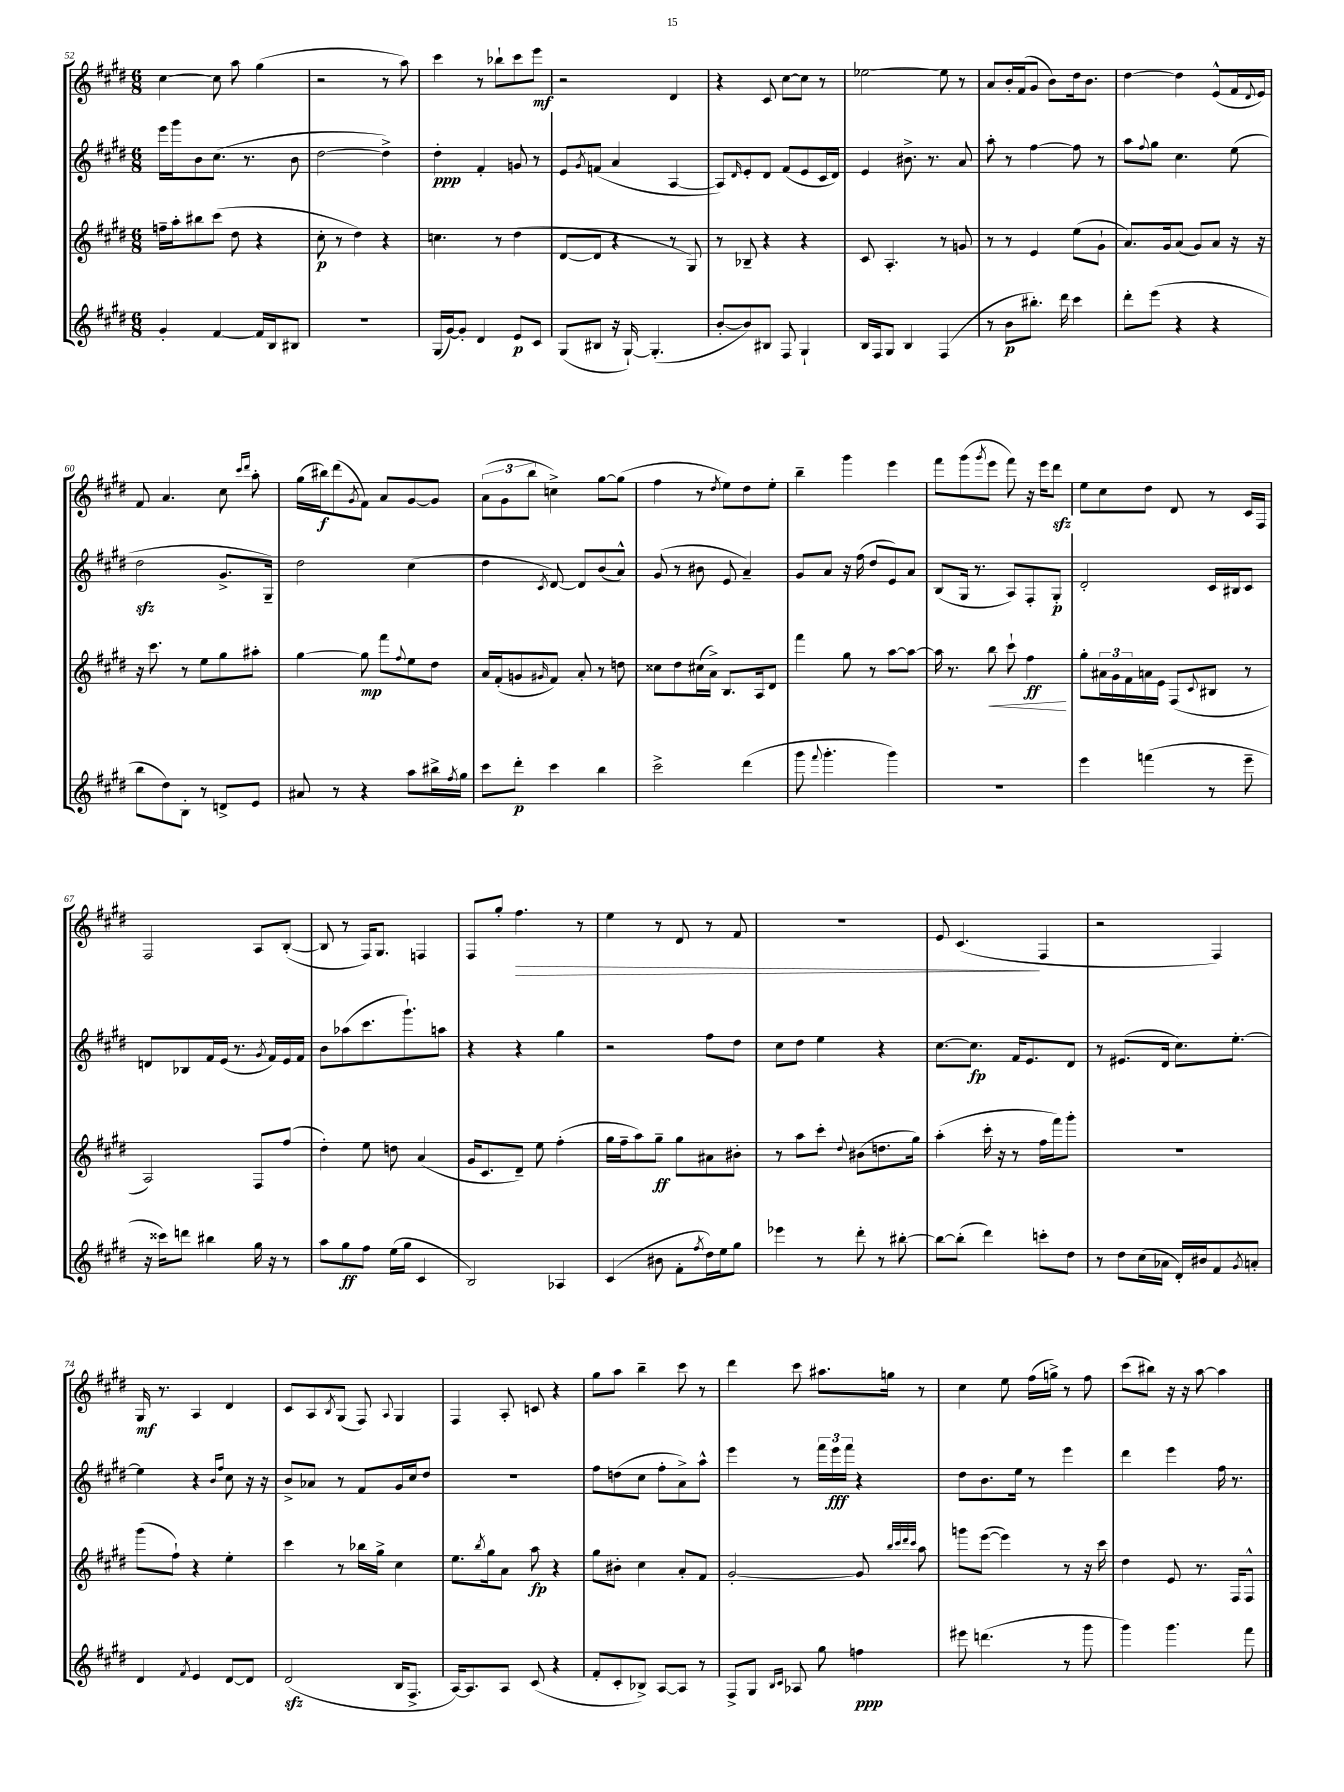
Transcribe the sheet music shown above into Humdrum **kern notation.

**kern	**dynam	**kern	**dynam	**kern	**dynam	**kern	**dynam
*part4	*part4	*part3	*part3	*part2	*part2	*part1	*part1
*staff4	*staff4	*staff3	*staff3	*staff2	*staff2	*staff1	*staff1
*clefG2	*	*clefG2	*	*clefG2	*	*clefG2	*
*k[f#c#g#d#]	*	*k[f#c#g#d#]	*	*k[f#c#g#d#]	*	*k[f#c#g#d#]	*
*M6/8	*	*M6/8	*	*M6/8	*	*M6/8	*
=52	=52	=52	=52	=52	=52	=52	=52
4g#'/	.	16ffn~\LL	.	16eee\LL	.	[4cc#\	.
.	.	16aa'\J	.	16ggg#\J	.	.	.
.	.	8bb#X\	.	8b\	.	.	.
[4f#/	.	(8ccc#\J	.	(8.cc#\J	.	8cc#\]	.
.	.	8dd#\	.	.	.	8aa\	.
.	.	.	.	8.r	.	.	.
16f#/LL]	.	4r	.	.	.	(4gg#\	.
16B/J	.	.	.	.	.	.	.
8B#X/J	.	.	.	8b\	.	.	.
=53	=53	=53	=53	=53	=53	=53	=53
2.r	.	8cc#'\	p	[2dd#\	.	2r	.
.	.	8r	.	.	.	.	.
.	.	4dd#\)	.	.	.	.	.
.	.	4r	.	4dd#^\])	.	8r	.
.	.	.	.	.	.	8aa\)	.
=54	=54	=54	=54	=54	=54	=54	=54
(16G#/LL	.	4.ccn\	.	4dd#'\	ppp	4ccc#\	.
[16g#/J)	.	.	.	.	.	.	.
8g#'/J]	.	.	.	.	.	.	.
4d#/	.	.	.	4f#'/	.	8r	.
.	.	8r	.	.	.	8bb-X`\L	.
8e/L	p	(4dd#\	.	8gn/	.	8ccc#\	.
8c#/J	.	.	.	8r	.	8eee\J	mf
=55	=55	=55	=55	=55	=55	=55	=55
(8G#/L	.	[8d#/L	.	8e/L	.	2r	.
.	.	.	.	8qg#/	.	.	.
8B#X/J	.	8d#/J]	.	(8fn/J	.	.	.
16r	.	4r	.	4a/	.	.	.
[16G#`/)	.	.	.	.	.	.	.
(4.G#'/]	.	.	.	.	.	.	.
.	.	8r	.	[4A/	.	4d#/	.
.	.	8G#/)	.	.	.	.	.
=56	=56	=56	=56	=56	=56	=56	=56
[8b'/L	.	8r	.	8A/L])	.	4r	.
.	.	.	.	16qqd#/	.	.	.
8b/])	.	8B-X~/	.	8e'/	.	.	.
8B#X/J	.	4r	.	8d#/J	.	8c#/	.
8F#/	.	.	.	(8f#/L	.	[8cc#\L	.
4G#`/	.	4r	.	8e/	.	8cc#\J]	.
.	.	.	.	16c#/L	.	8r	.
.	.	.	.	16d#/JJ)	.	.	.
=57	=57	=57	=57	=57	=57	=57	=57
16B/LL	.	8c#/	.	4e/	.	[2ee-X\	.
16F#/J	.	.	.	.	.	.	.
8G#/J	.	4.A'/	.	.	.	.	.
4B/	.	.	.	8.b#X^\	.	.	.
.	.	.	.	8.r	.	.	.
(4F#/	.	8r	.	.	.	8ee-\]	.
.	.	8gn/	.	8a/	.	8r	.
=58	=58	=58	=58	=58	=58	=58	=58
8r	.	8r	.	8aa'\	.	8a/L	.
8b\L	p	8r	.	8r	.	16b'/L	.
.	.	.	.	.	.	(16f#/J	.
8.bb#X'\J)	.	4e/	.	[4ff#\	.	8g#/J	.
.	.	.	.	.	.	8b\L)	.
16ddd#\	.	.	.	.	.	.	.
4ccc#\	.	(8ee\L	.	8ff#\]	.	16dd#\k	.
.	.	.	.	.	.	8.b\J	.
.	.	8g#`\J	.	8r	.	.	.
=59	=59	=59	=59	=59	=59	=59	=59
8ddd#'\L	.	8.a/L)	.	8aa\L	.	[4dd#\	.
.	.	.	.	8qqff#/	.	.	.
(8eee\J	.	.	.	8gg#\J	.	.	.
.	.	16g#/k	.	.	.	.	.
4r	.	(8a/J	.	4.cc#\	.	4dd#\]	.
.	.	8g#/L)	.	.	.	.	.
4r	.	8a/J	.	.	.	(8e^^/L	.
.	.	16r	.	(8ee\	.	16f#/L	.
.	.	.	.	.	.	8qqd#/	.
.	.	16r	.	.	.	16e/JJ)	.
!!LO:LB:g=z
=60	=60	=60	=60	=60	=60	=60	=60
8bb\L	.	16r	.	2dd#zz\	.	8f#/	.
.	.	8.ccc#\	.	.	.	.	.
8dd#\)	.	.	.	.	.	4.a/	.
8B'\J	.	8r	.	.	.	.	.
8r	.	8ee\L	.	.	.	.	.
8dn^/L	.	8gg#\	.	8.g#^/L	.	8cc#\	.
.	.	.	.	.	.	16qqccc#/LL	.
.	.	.	.	.	.	16qqddd#/JJ	.
8e/J	.	8aa#X'\J	.	.	.	8aa'\	.
.	.	.	.	16G#~/Jk)	.	.	.
=61	=61	=61	=61	=61	=61	=61	=61
8a#X/	.	[4gg#\	.	2dd#\	.	(16gg#\LL	.
.	.	.	.	.	.	16bb#X\J)	f
8r	.	.	.	.	.	(8ddd#\	.
.	.	.	.	.	.	8qg#/	.
4r	.	8gg#\]	mp	.	.	8f#\J)	.
.	.	8fff#\L	.	.	.	8a/L	.
.	.	8qqff#/	.	.	.	.	.
8aa\L	.	8ee\	.	(4cc#\	.	[8g#/	.
16bb#X^\L	.	8dd#\J	.	.	.	8g#/J]	.
8qff#/	.	.	.	.	.	.	.
16gg#\JJ	.	.	.	.	.	.	.
=62	=62	=62	=62	=62	=62	=62	=62
8ccc#\L	.	16a/LL	.	4dd#\	.	(12a\L	.
.	.	(16f#'/J	.	.	.	.	.
.	.	.	.	.	.	12g#\	.
8ddd#'\J	p	8gn/	.	.	.	.	.
.	.	.	.	.	.	12bb\J	.
.	.	16qqg#X/	.	8qc#/	.	.	.
4ccc#\	.	8f#/J)	.	[8d#/)	.	4ccn^\)	.
.	.	8a'/	.	8d#/L]	.	.	.
4bb\	.	8r	.	(8b/	.	[8gg#\L	.
.	.	8ddn\	.	8a^^/J)	.	(8gg#\J]	.
=63	=63	=63	=63	=63	=63	=63	=63
2ccc#^\	.	8cc##X\L	.	(8g#/	.	4ff#\	.
.	.	8dd#\	.	8r	.	.	.
.	.	(16cc#X\L	.	8b#X\	.	8r	.
.	.	16a^\JJ)	.	.	.	.	.
.	.	.	.	.	.	8qdd#/	.
.	.	8.B/L	.	8e/	.	8ee\L)	.
(4ddd#\	.	.	.	4a~/)	.	8dd#\	.
.	.	16A/k	.	.	.	.	.
.	.	8d#/J	.	.	.	8ee'\J	.
=64	=64	=64	=64	=64	=64	=64	=64
8ggg#\	.	4fff#\	.	8g#/L	.	4bb~\	.
8qqfff#/	.	.	.	.	.	.	.
4.ggg#'\	.	.	.	8a/J	.	.	.
.	.	8gg#\	.	16r	.	4ggg#\	.
.	.	.	.	(16ff#\	.	.	.
.	.	8r	.	8dd#/L	.	.	.
4ggg#\)	.	[8aa\L	.	8e/)	.	4eee\	.
.	.	8aa\J_	.	8a/J	.	.	.
=65	=65	=65	=65	=65	=65	=65	=65
2.r	.	16aa\]	.	(8B/L	.	8fff#\L	.
.	.	8.r	.	.	.	.	.
.	.	.	.	16G#/Jk	.	(8ggg#\	.
.	.	.	.	8.r	.	.	.
.	.	.	.	.	.	8qggg#/	.
!	!	!	!LO:HP:b	!	!	!	!
.	.	8bb\	<	.	.	8eee\J	.
.	.	8ccc#`\	.	8A/L)	.	8fff#\)	.
.	.	4ff#\	ff	8F#'/	.	16r	.
.	.	.	.	.	.	16eee\KL	.
.	.	.	.	8G#'/J	p	8ddd#zz\J	.
.	.	.	[	.	.	.	.
=66	=66	=66	=66	=66	=66	=66	=66
4eee\	.	8gg#'\L	.	2d#'/	.	8ee\L	.
.	.	24a#X\L	.	.	.	8cc#\	.
.	.	24g#\	.	.	.	.	.
.	.	24f#\	.	.	.	.	.
(4fffn\	.	16an\	.	.	.	8dd#\J	.
.	.	16e\JJ	.	.	.	.	.
.	.	(8F#/L	.	.	.	8d#/	.
.	.	8qqc#/	.	.	.	.	.
8r	.	8B#X/J	.	16c#/LL	.	8r	.
.	.	.	.	16B#X/J	.	.	.
8eee~\	.	8r	.	8c#/J	.	16c#/LL	.
.	.	.	.	.	.	16F#/JJ	.
!!LO:LB:g=z
=67	=67	=67	=67	=67	=67	=67	=67
16r	.	2A/)	.	8dn/L	.	2F#/	.
16ccc##X\KL)	.	.	.	.	.	.	.
8dddn\J	.	.	.	8B-X/	.	.	.
4bb#X\	.	.	.	16f#/L	.	.	.
.	.	.	.	(16e/JJ	.	.	.
.	.	.	.	8.r	.	.	.
16gg#\	.	8F#/L	.	.	.	8A/L	.
.	.	.	.	8qg#/	.	.	.
16r	.	.	.	16f#/LL)	.	.	.
8r	.	(8ff#/J	.	16e/	.	([8B'/J	.
.	.	.	.	16f#/JJ	.	.	.
=68	=68	=68	=68	=68	=68	=68	=68
8aa\L	.	4dd#'\)	.	8b\L	.	8B/]	.
8gg#\	ff	.	.	(8aa-X\	.	8r	.
8ff#\J	.	8ee\	.	8.ccc#\	.	16F#/KL)	.
.	.	.	.	.	.	8.G#/J	.
(16ee\LL	.	8ddn\	.	.	.	.	.
16gg#\JJ	.	.	.	8.ggg#`\)	.	.	.
4c#/	.	(4a/	.	.	.	4Fn/	.
.	.	.	.	8aan\J	.	.	.
=69	=69	=69	=69	=69	=69	=69	=69
2B/)	.	16g#/KL	.	4r	.	8F#/L	.
.	.	8.c#/	.	.	.	.	.
.	.	.	.	.	.	8gg#'/J	.
!	!	!	!	!	!	!	!LO:HP:b
.	.	8d#~/J)	.	4r	.	4.ff#\	>
.	.	8ee\	.	.	.	.	.
4A-X/	.	(4ff#'\	.	4gg#\	.	.	.
.	.	.	.	.	.	8r	.
=70	=70	=70	=70	=70	=70	=70	=70
(4c#/	.	16gg#\LL	.	2r	.	4ee\	.
.	.	16ff#~\J	.	.	.	.	.
.	.	8aa\)	.	.	.	.	.
8b#X\	.	8gg#~\J	ff	.	.	8r	.
8f#'\L	.	8gg#\L	.	.	.	8d#/	.
8qff#/	.	.	.	.	.	.	.
16dd#\L)	.	8a#X\	.	8ff#\L	.	8r	.
16ee\J	.	.	.	.	.	.	.
8gg#\J	.	8b#X'\J	.	8dd#\J	.	8f#/	.
=71	=71	=71	=71	=71	=71	=71	=71
4eee-X\	.	8r	.	8cc#\L	.	2.r	.
.	.	8aa\L	.	8dd#\J	.	.	.
8r	.	8ccc#'\J	.	4ee\	.	.	.
.	.	8qqdd#/	.	.	.	.	.
8ddd#'\	.	(8b#X\L	.	.	.	.	.
8r	.	8.ddn\	.	4r	.	.	.
[8bb#X'\	.	.	.	.	.	.	.
.	.	16gg#\Jk)	.	.	.	.	.
=72	=72	=72	=72	=72	=72	=72	=72
8bb#\L_	.	(4aa'\	.	[8.cc#\L	.	8e/	.
(8bb#'\J]	.	.	.	.	.	(4.c#/	.
.	.	.	.	8.cc#\J]	fp	.	.
4ddd#\)	.	16ccc#'\	.	.	.	.	.
.	.	16r	.	.	.	.	.
.	.	8r	.	16f#/KL	.	.	.
.	.	.	.	8.e/	.	.	.
8cccn'\L	.	16ff#\LL	.	.	.	4F#/	]
.	.	16fff#\J)	.	.	.	.	.
8dd#\J	.	8ggg#'\J	.	8d#/J	.	.	.
=73	=73	=73	=73	=73	=73	=73	=73
8r	.	2.r	.	8r	.	2r	.
8dd#\L	.	.	.	(8.e#X/L	.	.	.
(16cc#\L	.	.	.	.	.	.	.
16a-X\JJ	.	.	.	16d#/Jk	.	.	.
16d#'/LL)	.	.	.	8.cc#\L)	.	.	.
16b#X/J	.	.	.	.	.	.	.
8f#/	.	.	.	.	.	4F#/)	.
.	.	.	.	[8.ee'\J	.	.	.
8qg#/	.	.	.	.	.	.	.
8an'/J	.	.	.	.	.	.	.
!!LO:LB:g=z
=74	=74	=74	=74	=74	=74	=74	=74
4d#/	.	(8ggg#\L	.	4ee\]	.	16G#/	mf
.	.	.	.	.	.	8.r	.
.	.	8ff#`\J)	.	.	.	.	.
8qf#/	.	.	.	.	.	.	.
4e/	.	4r	.	4r	.	4A/	.
.	.	.	.	16qqb/LL	.	.	.
.	.	.	.	16qqff#/JJ	.	.	.
[8d#/L	.	4ee'\	.	8cc#\	.	4d#/	.
8d#/J]	.	.	.	16r	.	.	.
.	.	.	.	16r	.	.	.
=75	=75	=75	=75	=75	=75	=75	=75
(2d#zz/	.	4ccc#\	.	8b^/L	.	8c#/L	.
.	.	.	.	8a-X/J	.	8A/	.
.	.	.	.	.	.	8qB/	.
.	.	8r	.	8r	.	(8G#/J	.
.	.	16bb-X\LL	.	8f#/L	.	8F#/)	.
.	.	16gg#^\JJ	.	.	.	.	.
.	.	.	.	.	.	8qqA/	.
16B/KL	.	4cc#\	.	16g#/L	.	4G#/	.
8.F#^/J	.	.	.	16cc#/J	.	.	.
.	.	.	.	8dd#/J	.	.	.
=76	=76	=76	=76	=76	=76	=76	=76
[16A/KL)	.	8.ee\L	.	2.r	.	4F#/	.
8.A/]	.	.	.	.	.	.	.
.	.	8qbb/	.	.	.	.	.
.	.	16gg#\k	.	.	.	.	.
8A/J	.	8a\J	.	.	.	8A'/	.
(8c#/	.	8aa\	fp	.	.	8cn/	.
4r	.	4r	.	.	.	4r	.
=77	=77	=77	=77	=77	=77	=77	=77
8f#'/L	.	8gg#\L	.	8ff#\L	.	8gg#\L	.
8c#'/	.	8b#X'\J	.	(8ddn\	.	8aa\J	.
8B-X^/J)	.	4cc#\	.	8cc#\J	.	4bb~\	.
[8A/L	.	.	.	8ff#'\L	.	.	.
8A/J]	.	8a'/L	.	8a^\)	.	8ccc#\	.
8r	.	8f#/J	.	8aa^^\J	.	8r	.
=78	=78	=78	=78	=78	=78	=78	=78
8F#^/L	.	[2g#'/	.	4eee\	.	4ddd#\	.
8G#/J	.	.	.	.	.	.	.
16qqB/LL	.	.	.	.	.	.	.
16qqc#/JJ	.	.	.	.	.	.	.
8A-X/	.	.	.	8r	.	8ccc#\	.
8gg#\	.	.	.	24fff#\LL	.	8.aa#X\L	.
.	.	.	.	24eee\	fff	.	.
.	.	.	.	24fff#\JJ	.	.	.
4ffn\	ppp	8g#/]	.	4r	.	.	.
.	.	.	.	.	.	16ggn\Jk	.
.	.	32qqbb/LLL	.	.	.	.	.
.	.	32qqccc#/	.	.	.	.	.
.	.	32qqddd#/	.	.	.	.	.
.	.	32qqccc#/JJJ	.	.	.	.	.
.	.	8aa\	.	.	.	8r	.
=79	=79	=79	=79	=79	=79	=79	=79
8eee#X\	.	8gggn\L	.	8dd#\L	.	4cc#\	.
(4.dddn\	.	([8eee\J	.	8.b\	.	.	.
.	.	4eee\])	.	.	.	8ee\	.
.	.	.	.	16ee\Jk	.	.	.
.	.	.	.	8r	.	(16ff#\LL	.
.	.	.	.	.	.	16ggn^\JJ)	.
8r	.	8r	.	4eee\	.	8r	.
8ggg#\	.	16r	.	.	.	8ff#\	.
.	.	16ccc#\	.	.	.	.	.
=80	=80	=80	=80	=80	=80	=80	=80
4ggg#\)	.	4dd#\	.	4ddd#\	.	(8ccc#\L	.
.	.	.	.	.	.	8bb#X\J)	.
4.ggg#\	.	8e/	.	4eee\	.	16r	.
.	.	.	.	.	.	16r	.
.	.	8.r	.	.	.	[8aa\	.
.	.	.	.	16ff#\	.	4aa\]	.
.	.	16F#/KL	.	8.r	.	.	.
8fff#\	.	8F#^^/J	.	.	.	.	.
==	==	==	==	==	==	==	==
*-	*-	*-	*-	*-	*-	*-	*-
